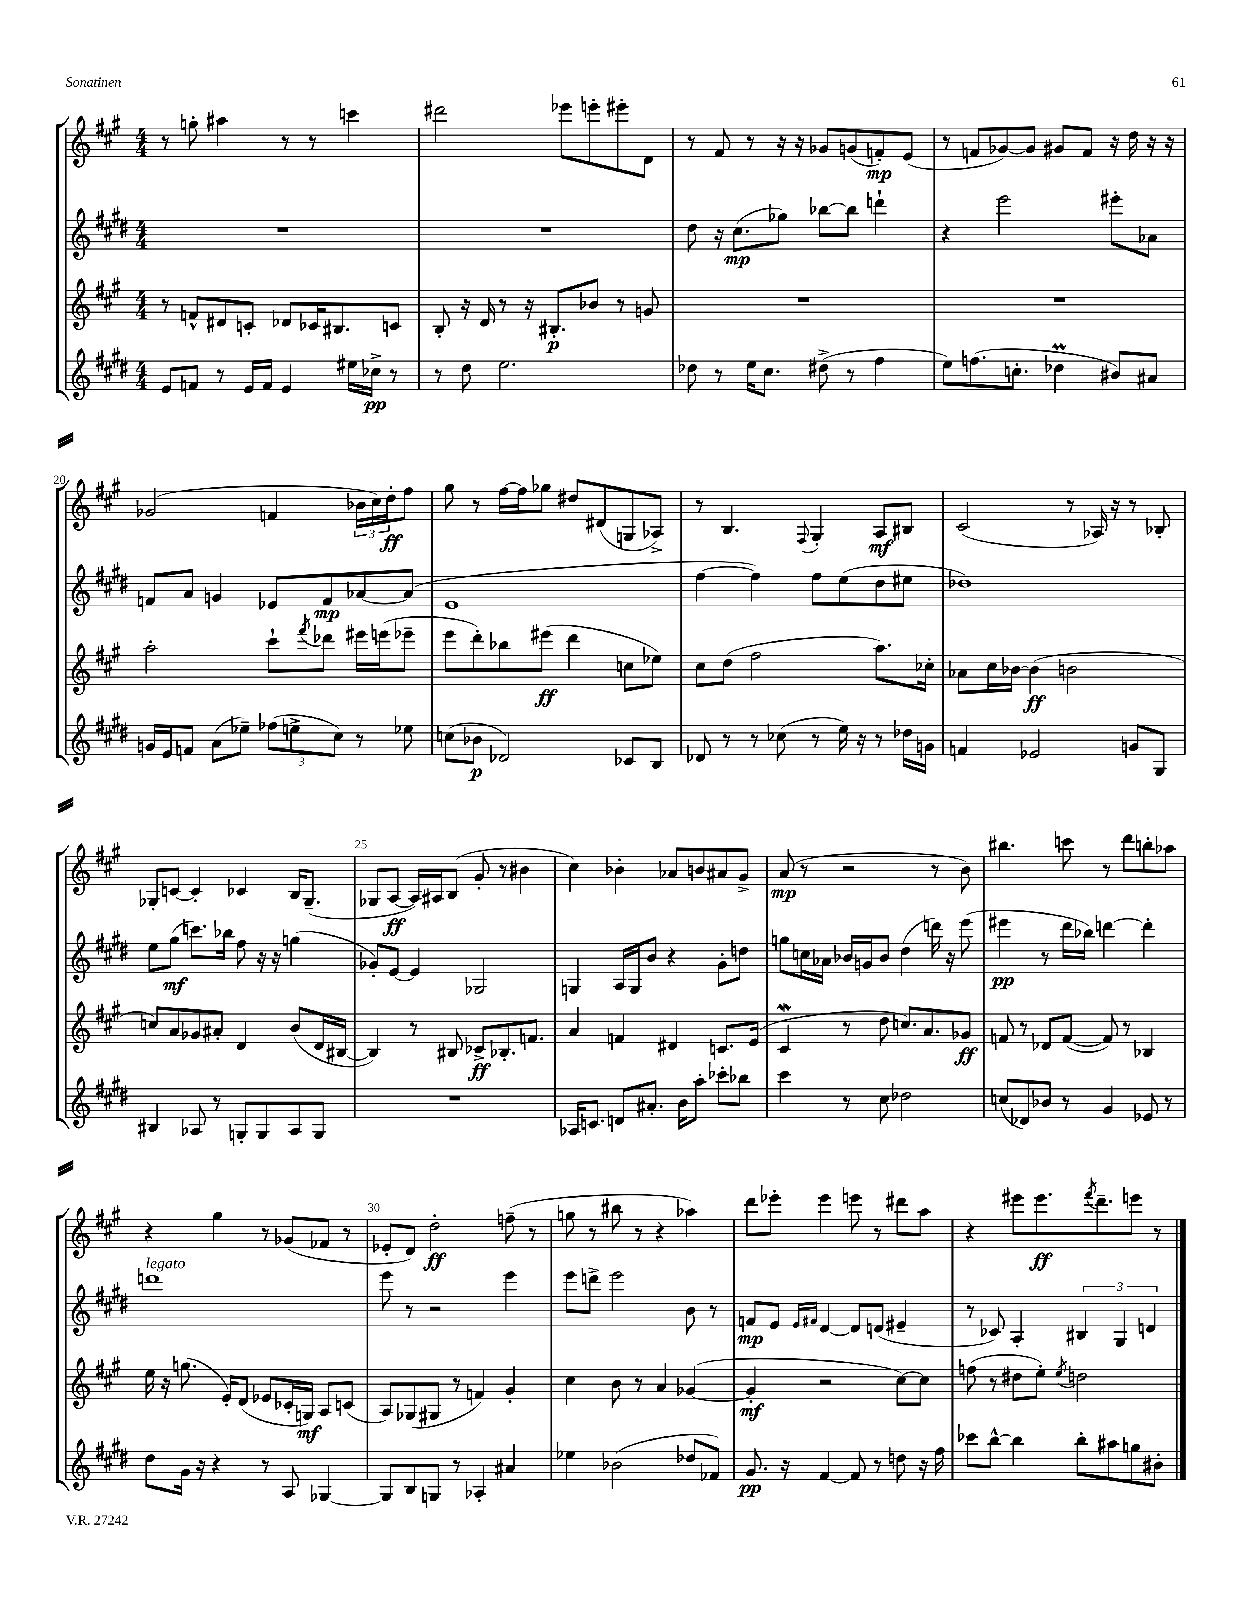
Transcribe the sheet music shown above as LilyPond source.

<<
\new StaffGroup <<
\new Staff = "s0" {
    \clef treble \key a \major \numericTimeSignature \time 4/4
    r8 g''8-. ais''4 r8 r8 c'''4 |
    dis'''2 ees'''8 e'''8-. eis'''8-. d'8 |
    r8 fis'8 r8 r16 r16 ges'8 g'8( f'8-.\mp) e'8( |
    r8 f'8 ges'8~) ges'8 gis'8 f'8 r16 d''16 r16 r16 |
    ges'2( f'4 \tuplet 3/2 { bes'16 cis''16) d''16-.\ff } fis''8 |
    gis''8 r8 fis''16~ fis''16 ges''8 dis''8 dis'8( g8 aes8->) |
    r8 b4. \appoggiatura { fis8 } gis4-. a8\mf bis8 |
    cis'2( r8 aes16) r16 r8 bes8-. |
    ges8-. c'8~ c'4-. ces'4 b16 ges8.--( |
    ges8 a8~\ff a16) ais16 b8( gis'8-. r8 bis'4 |
    cis''4) bes'4-. aes'8 b'8 ais'8 gis'8-> |
    a'8\mp( r8 r2 r8 b'8) |
    bis''4. c'''8 r8 d'''8 b''8-. aes''8 |
    r4 gis''4 r8 ges'8( fes'8 r8 |
    ees'8-. d'8) d''2-.\ff f''8--( r8 |
    g''8 r8 bis''8 r8 r4 aes''4) |
    d'''8 ees'''8-. ees'''4 e'''8 r8 dis'''8 a''8 |
    r4 eis'''8 eis'''8.\ff \acciaccatura { fis'''8 } d'''8.-- e'''8 r8 \bar "|." |
}
\new Staff = "s1" {
    \clef treble \key e \major \numericTimeSignature \time 4/4
    R1 |
    R1 |
    dis''8 r16 cis''8.\mp( ges''8) bes''8~ bes''8 d'''4-! |
    r4 e'''2 eis'''8-. aes'8 |
    f'8 a'8 g'4 ees'8 f'8\mp aes'8~ aes'8( |
    e'1 |
    fis''4~ fis''4) fis''8 e''8( dis''8 eis''8 |
    des''1) |
    e''8 gis''8\mf( c'''8.) bes''16 fis''8 r16 r16 g''4( |
    ges'8-.) e'8~ e'4 ges2 |
    g4 a16 g16 b'8 r4 gis'8-. d''8 |
    g''8 c''16 aes'16 bes'16 g'16 bes'8 dis''4( d'''16) r16 e'''8( |
    eis'''4\pp r8 dis'''16 bes''16) d'''4~ d'''4-. |
    d'''1^\markup { \italic "legato" } |
    e'''8 r8 r2 e'''4 |
    e'''8 d'''8-> e'''2 b'8 r8 |
    f'8\mp e'8 \grace { e'16 fis'16 } dis'4~ dis'8 d'8( eis'4-- |
    r8 ces'8) a4-. \tuplet 3/2 { bis4 gis4 d'4 } \bar "|." |
}
\new Staff = "s2" {
    \clef treble \key a \major \numericTimeSignature \time 4/4
    r8 f'8-^ dis'8 c'8-. des'8 ces'16 bis8. c'8 |
    b8-. r16 d'16 r8 r16 bis8.-.\p bes'8 r8 g'8 |
    R1 |
    R1 |
    a''2-. cis'''8-! \acciaccatura { fis'''8 } des'''8 eis'''16 e'''16( ees'''8-- |
    e'''8 d'''8-.) bes''8 eis'''8\ff( d'''4 c''8 ees''8) |
    cis''8 d''8( fis''2 a''8.) ces''16-. |
    aes'8 cis''16 bes'16~ bes'4\ff( b'2 |
    c''8) a'8 ges'8 ais'8-. d'4 b'8( d'16 bis16~ |
    bis4) r8 bis8 ces'8->\ff bes8.-. f'8. |
    a'4 f'4 dis'4 c'8. e'16( |
    cis'4\mordent r8 d''8 c''8.) a'8. ges'8\ff |
    f'8 r8 des'8 f'8~( f'8) r8 bes4 |
    e''16 r16 g''8.( e'16-.) d'8( ees'8 ces'16-. g16\mf) a8 c'8( |
    a8) ges8( gis8 r8 f'4) gis'4-. |
    cis''4 b'8 r8 a'4 ges'4~( |
    ges'4-.\mf r2 cis''8~) cis''8 |
    f''8( r8 dis''8 e''8-.) \acciaccatura { e''8 } d''2 \bar "|." |
}
\new Staff = "s3" {
    \clef treble \key e \major \numericTimeSignature \time 4/4
    e'8 f'8 r8 e'16 f'16 e'4 eis''16 ces''16->\pp r8 |
    r8 dis''8 e''2. |
    des''8 r8 e''16 cis''8. dis''8->( r8 fis''4 |
    e''8) f''8.( c''8.-. des''4\prall bis'8) ais'8 |
    g'16 e'16 f'8 a'8( ees''8--) \tuplet 3/2 { fes''8( e''8-> cis''8) } r8 ees''8 |
    c''8( bes'8\p des'2) ces'8 b8 |
    des'8 r8 r8 ces''8( r8 e''16) r16 r8 des''16 g'16 |
    f'4 ees'2 g'8 gis8 |
    bis4 aes8 r8 g8-. g8 aes8 g8 |
    R1 |
    aes16 c'8. d'8 ais'8.-. b'16 a''8-. ces'''8-. bes''8 |
    cis'''4 r8 cis''8 des''2 |
    c''8( des'8) bes'8 r8 gis'4 ees'8 r8 |
    dis''8 gis'16 r16 r4 r8 a8 ges4~ |
    ges8 b8 g8 r8 aes4-. ais'4 |
    ees''4 bes'2( des''8 fes'8) |
    gis'8.\pp r16 fis'4~ fis'8 r8 d''8 r16 fis''16 |
    ces'''8 b''8~-^ b''4 b''8-. ais''8 g''8 bis'8-. \bar "|." |
}
>>
>>
\layout { \context { \Score currentBarNumber = #16 \override BarNumber.break-visibility = ##(#f #t #t) barNumberVisibility = #(every-nth-bar-number-visible 5) } }
